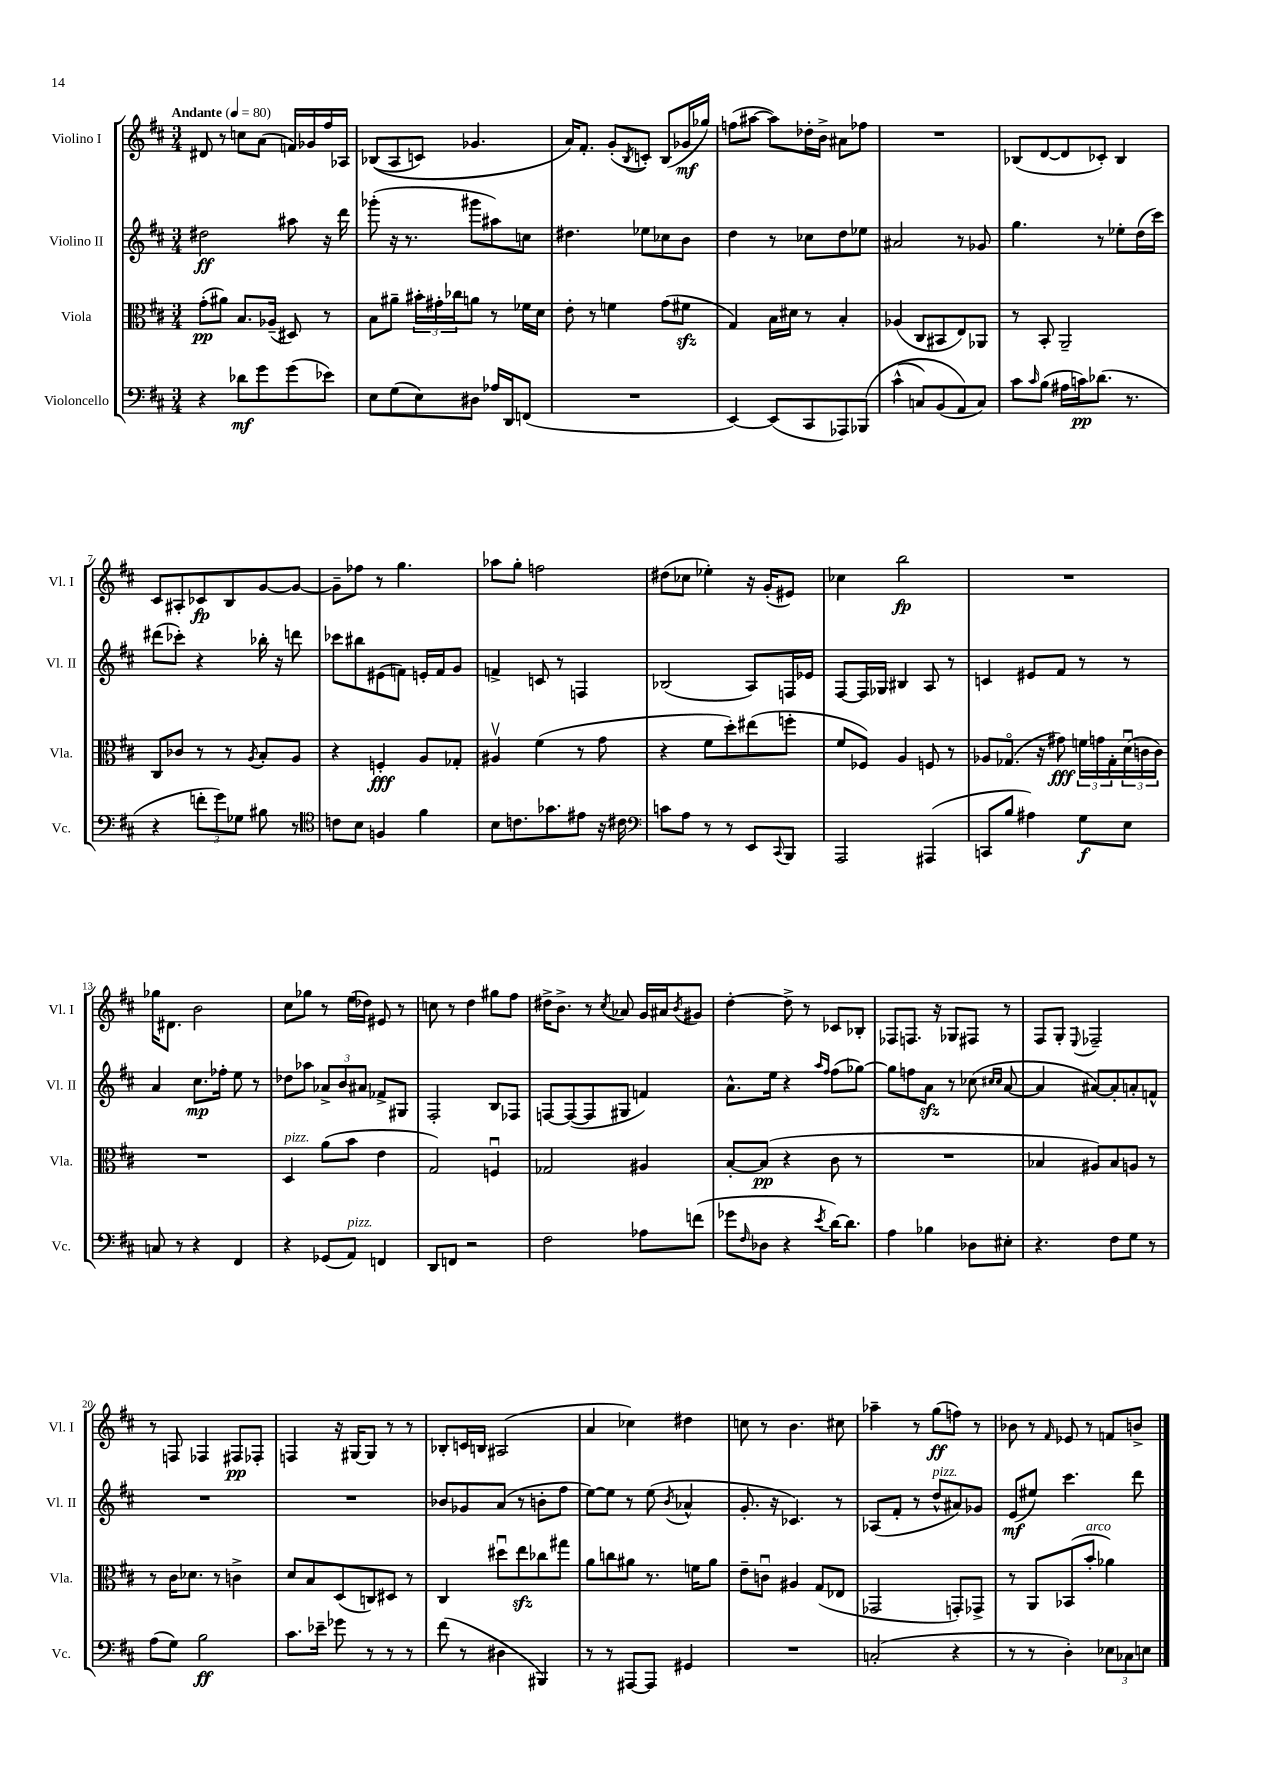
<<
\new StaffGroup <<
\new Staff = "s0" \with { instrumentName = "Violino I" shortInstrumentName = "Vl. I" } {
    \clef treble \key d \major \numericTimeSignature \time 3/4 \tempo "Andante" 4 = 80
    dis'8 r8 c''8 a'8( f'16) ges'16 fis''16 aes16 |
    bes8(\( a8 c'8) ges'4. |
    a'16\) fis'8.-. g'8-.( \acciaccatura { b8 } c'8-.) b8( ges'16\mf ges''16) |
    f''8( ais''8~ ais''8) des''16-. b'16-> ais'8 fes''8 |
    R2. |
    bes8( d'8~ d'8 ces'8-.) bes4 |
    cis'8 ais8-. ces'8\fp b8 g'8~ g'8~ |
    g'8-- fes''8 r8 g''4. |
    aes''8 g''8-. f''2 |
    dis''8( ces''8 ees''4-.) r16 g'16-.( eis'8) |
    ces''4 b''2\fp |
    R2. |
    ges''16 dis'8. b'2 |
    cis''8 ges''8 r8 e''16( des''16) eis'8 r8 |
    c''8 r8 d''4 gis''8 fis''8 |
    dis''16-> b'8.-> r8 \acciaccatura { cis''8 } aes'8 g'16 ais'16 \acciaccatura { b'8 } gis'8 |
    d''4~-. d''8-> r8 ces'8 bes8-. |
    fes8 f8. r16 ges8 fis8 r8 |
    fis8 g8-. \appoggiatura { e8 } fes2-- |
    r8 f8 fes4 fis8\pp fes8-. |
    f4 r16 gis16~ gis8 r8 r8 |
    bes8-. c'16 b16 ais2( |
    a'4 ces''4) dis''4 |
    c''8 r8 b'4. cis''8 |
    aes''4-- r8 g''8\ff( f''8) r8 |
    bes'8 r8 \grace { fis'16 } ees'8 r8 f'8 b'8-> \bar "|." |
}
\new Staff = "s1" \with { instrumentName = "Violino II" shortInstrumentName = "Vl. II" } {
    \clef treble \key d \major \numericTimeSignature \time 3/4
    dis''2\ff ais''8 r16 d'''16 |
    ges'''8-.( r16 r8. gis'''8 ais''8) c''8 |
    dis''4. ees''8 ces''8 b'8 |
    d''4 r8 ces''8 d''8 ees''8 |
    ais'2 r8 ges'8 |
    g''4. r8 ees''8-. d''16( cis'''16) |
    dis'''8( ces'''8-.) r4 bes''16-. r16 d'''8 |
    ces'''8 bis''8 eis'8( f'8) e'16-. f'16 g'8 |
    f'4-> c'8 r8 f4 |
    bes2( a8) f16 ees'16 |
    fis8~ fis16 ges16 bis4 a8 r8 |
    c'4 eis'8 fis'8 r8 r8 |
    a'4 cis''8.\mp fes''16-. e''8 r8 |
    des''8 aes''8 \tuplet 3/2 { aes'8-> b'8 ais'8 } fes'8-> gis8 |
    fis2-. b8 fes8 |
    f8~ f8~( f8 gis8 f'4) |
    a'8.-^ e''16 r4 \grace { a''16 fis''16 } fis''8( ges''8~) |
    ges''8 f''8 a'8\sfz r8 ces''8( \grace { cis''16 cis''16 } a'8~ |
    a'4 ais'8~) ais'8-. a'8-. f'8-^ |
    R2. |
    R2. |
    bes'8 ges'8 a'8( r8 b'8-. fis''8 |
    e''8~) e''8 r8 e''8( \acciaccatura { b'8 } aes'4-^ |
    g'8.-. r16 ces'4.) r8 |
    aes8( fis'8-. r8 d''8-^^\markup { \italic "pizz." } ais'8) ges'8 |
    e'8\mf( eis''8) cis'''4. d'''8 \bar "|." |
}
\new Staff = "s2" \with { instrumentName = "Viola" shortInstrumentName = "Vla." } {
    \clef alto \key d \major \numericTimeSignature \time 3/4
    g'8-.\pp( ais'8) b8. aes16--( dis8) r8 |
    b8 ais'8-- \tuplet 3/2 { bis'16-. gis'16-. ces''16 } a'8 r8 fes'16 d'16 |
    e'8-. r8 f'4 g'8( fis'8\sfz |
    g4) b16 dis'16 r8 b4-. |
    aes4( cis8 bis,8 e8) aes,8 |
    r8 b,8-. a,2-- |
    cis8 ces'8 r8 r8 \acciaccatura { a8 } b8-. a8 |
    r4 f4-.\fff a8 ges8-. |
    ais4\upbow fis'4( r8 g'8 |
    r4 fis'8 d''8-.) eis''8( f''8-. |
    fis'8 fes8) a4 f8 r8 |
    aes8 ges8.\flageolet( r16 gis'8\fff) \tuplet 3/2 { f'16 g'16 ges16-. } \tuplet 3/2 { d'16\downbow( c'16 c'16) } |
    R2. |
    d4^\markup { \italic "pizz." } a'8( b'8 e'4 |
    g2) f4\downbow |
    ges2 ais4 |
    b8~-. b8\pp( r4 cis'8 r8 |
    R2. |
    bes4 ais8) bes8 a8 r8 |
    r8 cis'16 des'8. r8 c'4-> |
    d'8 b8 d8( c8) dis8 r8 |
    cis4 dis''8\downbow e''8\sfz ces''8 gis''8 |
    a'8 c''8 ais'8 r8. f'16 ais'8 |
    e'8-- c'8\downbow ais4 g8( ees8 |
    ges,2 g,8-.) ges,8-> |
    r8 a,8 bes,8( b'8-.^\markup { \italic "arco" } aes'4) \bar "|." |
}
\new Staff = "s3" \with { instrumentName = "Violoncello" shortInstrumentName = "Vc." } {
    \clef bass \key d \major \numericTimeSignature \time 3/4
    r4 des'8\mf g'8 g'8( ees'8) |
    e8 g8( e8) dis8 aes16 d,16 f,8( |
    R2. |
    e,4~) e,8( cis,8 aes,,8) bes,,8\( |
    cis'4-^( c8) b,8( a,8\) c8) |
    cis'8 \grace { cis'16 } b8( ais16 c'16\pp) des'8.( r8. |
    r4 \tuplet 3/2 { f'8-. g'8) ges8 } bis8 r8 |
    \clef tenor c'8 b8 f4 fis'4 |
    b8 c'8. ges'8. eis'8 r16 cis'16 |
    \clef bass c'8 a8 r8 r8 e,8 \appoggiatura { cis,8 } b,,8 |
    a,,2 ais,,4( |
    c,8 b8 ais4) g8\f e8 |
    c8 r8 r4 fis,4 |
    r4 ges,8( a,8^\markup { \italic "pizz." }) f,4 |
    d,8 f,8 r2 |
    fis2 aes8 f'8( |
    ges'8 \grace { fis16 } des8 r4 \acciaccatura { e'8 } d'16~) d'8. |
    a4 bes4 des8 eis8-. |
    r4. fis8 g8 r8 |
    a8( g8) b2\ff |
    cis'8. ees'16-- ges'8 r8 r8 r8 |
    fis'8( r8 dis4 bis,,4) |
    r8 r8 ais,,8~ ais,,8 gis,4 |
    R2. |
    c2-.( r4 |
    r8 r8 d4-.) \tuplet 3/2 { ees8 ces8 e8 } \bar "|." |
}
>>
>>
